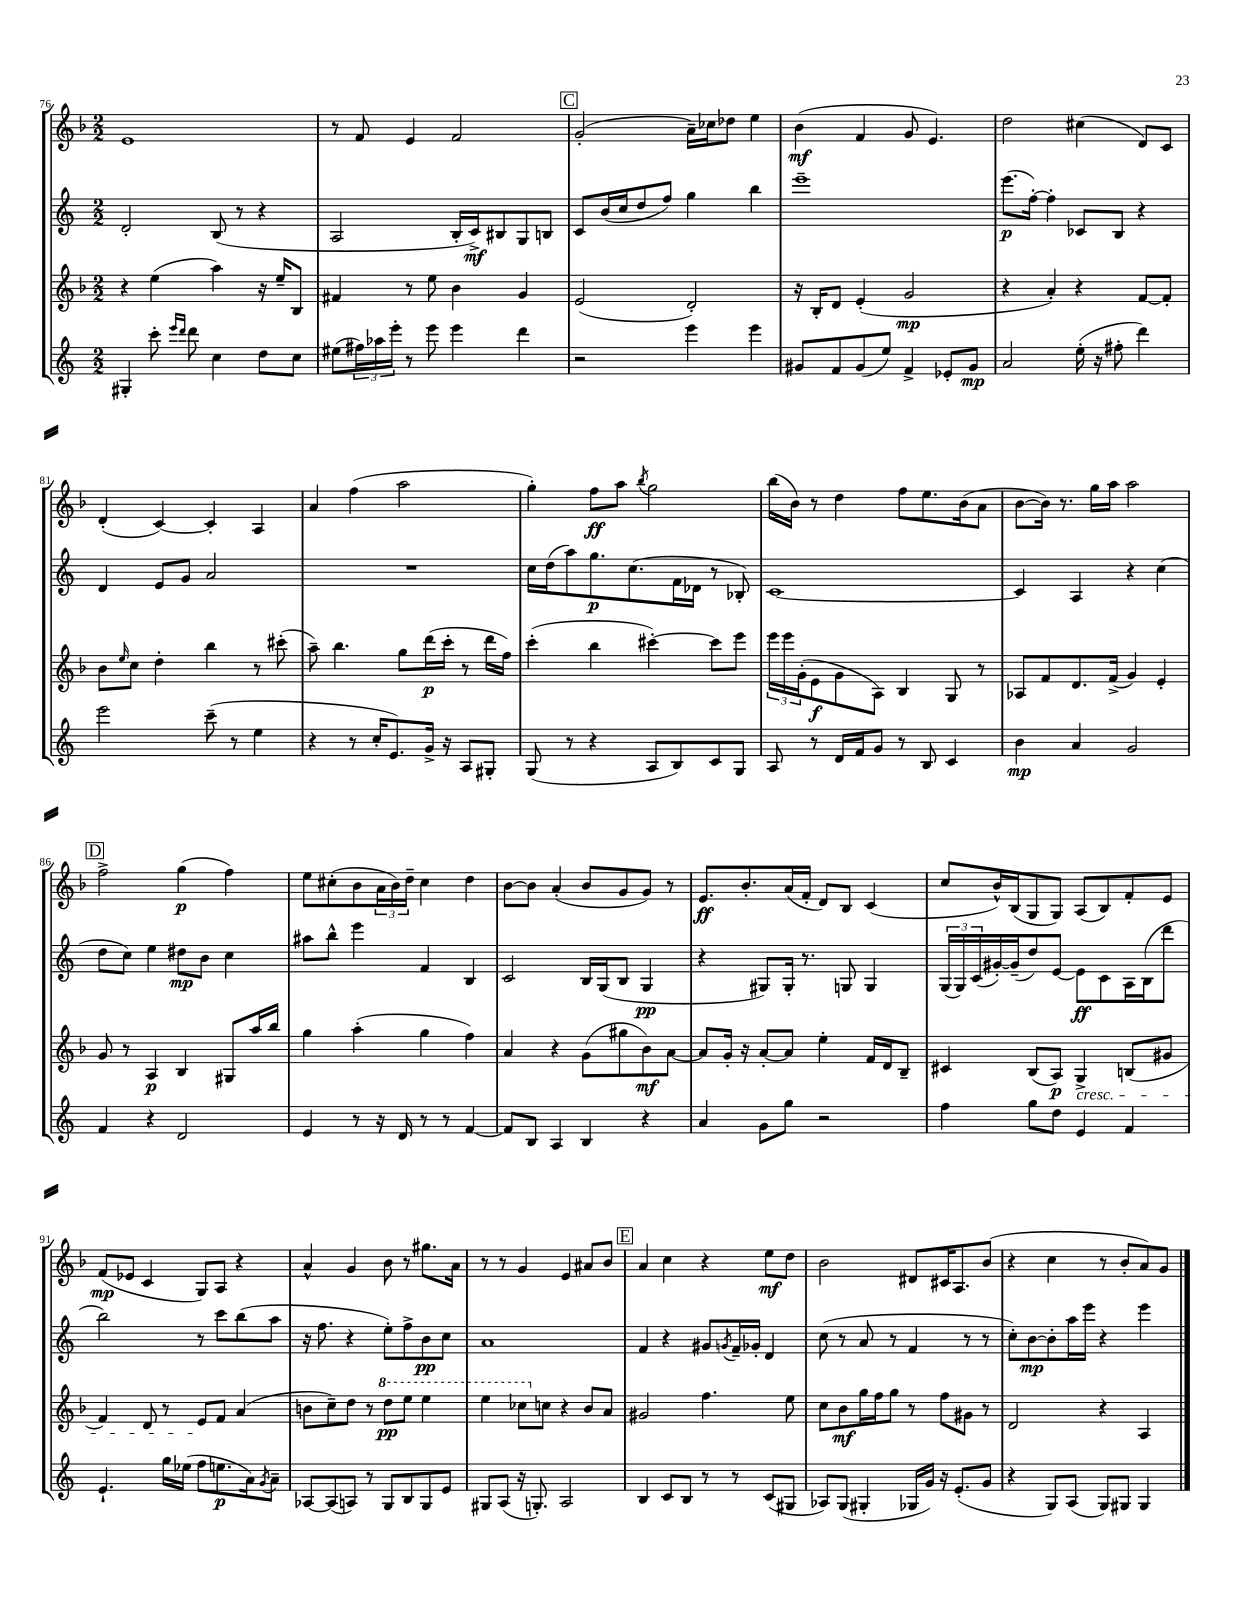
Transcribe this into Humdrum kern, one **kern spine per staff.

**kern	**dynam	**kern	**dynam	**kern	**dynam	**kern	**dynam
*part4	*part4	*part3	*part3	*part2	*part2	*part1	*part1
*staff4	*staff4	*staff3	*staff3	*staff2	*staff2	*staff1	*staff1
*clefG2	*	*clefG2	*	*clefG2	*	*clefG2	*
*k[]	*	*k[b-]	*	*k[]	*	*k[b-]	*
*M2/2	*	*M2/2	*	*M2/2	*	*M2/2	*
=76	=76	=76	=76	=76	=76	=76	=76
4G#X'/	.	4r	.	2d'/	.	1e	.
8ccc'\	.	(4ee\	.	.	.	.	.
16qqeee/LL	.	.	.	.	.	.	.
16qqddd/JJ	.	.	.	.	.	.	.
8ddd\	.	.	.	.	.	.	.
4cc\	.	4aa\)	.	(8B/	.	.	.
.	.	.	.	8r	.	.	.
8dd\L	.	16r	.	4r	.	.	.
.	.	16ee~/KL	.	.	.	.	.
8cc\J	.	8B-/J	.	.	.	.	.
=77	=77	=77	=77	=77	=77	=77	=77
(8ee#X\L	.	4f#X/	.	2A/	.	8r	.
24ff#X\L)	.	.	.	.	.	8f/	.
24aa-X\	.	.	.	.	.	.	.
24eee'\JJ	.	.	.	.	.	.	.
8r	.	8r	.	.	.	4e/	.
8eee\	.	8ee\	.	.	.	.	.
4eee\	.	4b-\	.	16B'/LL	.	2f/	.
.	.	.	.	16c^/J)	mf	.	.
.	.	.	.	8B#X/	.	.	.
4ddd\	.	4g/	.	8G/	.	.	.
.	.	.	.	8Bn/J	.	.	.
!!LO:REH:place=s1:t=C
=78	=78	=78	=78	=78	=78	=78	=78
2r	.	(2e/	.	8c/L	.	(2g'/	.
.	.	.	.	(16b/L	.	.	.
.	.	.	.	16cc/J	.	.	.
.	.	.	.	8dd/	.	.	.
.	.	.	.	8ff/J)	.	.	.
4eee\	.	2d'/)	.	4gg\	.	16a~\LL)	.
.	.	.	.	.	.	16cc-X\J	.
.	.	.	.	.	.	8dd-X\J	.
4eee\	.	.	.	4bb\	.	4ee\	.
=79	=79	=79	=79	=79	=79	=79	=79
8g#X/L	.	16r	.	1eee~	.	(4b-\	mf
.	.	16B-'/KL	.	.	.	.	.
8f/	.	8d/J	.	.	.	.	.
(8g#/	.	(4e'/	.	.	.	4f/	.
8ee/J)	.	.	.	.	.	.	.
4f^/	.	2g/	mp	.	.	8g/	.
.	.	.	.	.	.	4.e/)	.
8e-X'/L	.	.	.	.	.	.	.
8g#/J	mp	.	.	.	.	.	.
=80	=80	=80	=80	=80	=80	=80	=80
2a/	.	4r	.	(8.eee\L	p	2dd\	.
.	.	.	.	[16ff'\Jk)	.	.	.
.	.	4a'/)	.	4ff'\]	.	.	.
(16ee'\	.	4r	.	8c-X/L	.	(4cc#X\	.
16r	.	.	.	.	.	.	.
8ff#X'\	.	.	.	8B/J	.	.	.
4ddd\)	.	[8f/L	.	4r	.	8d/L)	.
.	.	8f'/J]	.	.	.	8c/J	.
!!LO:LB:g=z
=81	=81	=81	=81	=81	=81	=81	=81
2eee\	.	8b-\L	.	4d/	.	(4d'/	.
.	.	16qqee/	.	.	.	.	.
.	.	8cc\J	.	.	.	.	.
.	.	4dd'\	.	8e/L	.	[4c/)	.
.	.	.	.	8g/J	.	.	.
(8ccc~\	.	4bb-\	.	2a/	.	4c'/]	.
8r	.	.	.	.	.	.	.
4ee\	.	8r	.	.	.	4A/	.
.	.	(8ccc#X'\	.	.	.	.	.
=82	=82	=82	=82	=82	=82	=82	=82
4r	.	8aa~\)	.	1r	.	4a/	.
.	.	4.bb-\	.	.	.	.	.
8r	.	.	.	.	.	(4ff\	.
16cc'/KL	.	.	.	.	.	.	.
8.e/)	.	.	.	.	.	.	.
.	.	8gg\L	.	.	.	2aa\	.
16g^/Jk	.	(16ddd\L	p	.	.	.	.
16r	.	16ccc'\JJ	.	.	.	.	.
8A/L	.	8r	.	.	.	.	.
8G#X'/J	.	16ddd\LL	.	.	.	.	.
.	.	16ff\JJ)	.	.	.	.	.
=83	=83	=83	=83	=83	=83	=83	=83
(8G/	.	(4ccc'\	.	16cc\LL	.	4gg'\)	.
.	.	.	.	(16dd\J	.	.	.
8r	.	.	.	8aa\)	.	.	.
4r	.	4bb-\	.	8.gg\	p	8ff\L	ff
.	.	.	.	.	.	8aa\J	.
.	.	.	.	(8.cc\	.	.	.
.	.	.	.	.	.	8qbb-/	.
8A/L	.	[4ccc#X'\)	.	.	.	2gg\	.
8B/)	.	.	.	16f\L	.	.	.
.	.	.	.	16d-X\JJ	.	.	.
8c/	.	8ccc#\L]	.	8r	.	.	.
8G/J	.	8eee\J	.	8B-X'/)	.	.	.
=84	=84	=84	=84	=84	=84	=84	=84
8A/	.	24eee\LL	.	[1c	.	(16bb-\LL	.
.	.	24eee\	.	.	.	.	.
.	.	.	.	.	.	16b-\JJ)	.
.	.	(24g'\J	.	.	.	.	.
8r	.	8e\	f	.	.	8r	.
16d/LL	.	8g\	.	.	.	4dd\	.
16f/J	.	.	.	.	.	.	.
8g/J	.	8A\J)	.	.	.	.	.
8r	.	4B-/	.	.	.	8ff\L	.
8B/	.	.	.	.	.	8.ee\	.
4c/	.	8G/	.	.	.	.	.
.	.	.	.	.	.	(16b-\k	.
.	.	8r	.	.	.	8a\J	.
=85	=85	=85	=85	=85	=85	=85	=85
4b\	mp	8A-X/L	.	4c/]	.	[8b-\L	.
.	.	8f/	.	.	.	16b-\Jk])	.
.	.	.	.	.	.	8.r	.
4a/	.	8.d/	.	4A/	.	.	.
.	.	.	.	.	.	16gg\LL	.
.	.	(16f^/Jk	.	.	.	16aa\JJ	.
2g/	.	4g/)	.	4r	.	2aa\	.
.	.	4e'/	.	(4cc\	.	.	.
!!LO:LB:g=z
!!LO:REH:place=s1:t=D
=86	=86	=86	=86	=86	=86	=86	=86
4f/	.	8g/	.	8dd\L	.	2ff^\	.
.	.	8r	.	8cc\J)	.	.	.
4r	.	4A/	p	4ee\	.	.	.
2d/	.	4B-/	.	8dd#X\L	mp	(4gg\	p
.	.	.	.	8b\J	.	.	.
.	.	8G#X/L	.	4cc\	.	4ff\)	.
.	.	16aa/L	.	.	.	.	.
.	.	16bb-/JJ	.	.	.	.	.
=87	=87	=87	=87	=87	=87	=87	=87
4e/	.	4gg\	.	8aa#X\L	.	8ee\L	.
.	.	.	.	8bb^^\J	.	(8cc#X'\	.
8r	.	(4aa'\	.	4eee\	.	8b-\	.
16r	.	.	.	.	.	24a\L	.
.	.	.	.	.	.	24b-\)	.
16d/	.	.	.	.	.	.	.
.	.	.	.	.	.	24dd~\JJ	.
8r	.	4gg\	.	4f/	.	4cc#\	.
8r	.	.	.	.	.	.	.
[4f/	.	4ff\)	.	4B/	.	4dd\	.
=88	=88	=88	=88	=88	=88	=88	=88
8f/L]	.	4a/	.	2c/	.	[8b-\L	.
8B/J	.	.	.	.	.	8b-\J]	.
4A/	.	4r	.	.	.	(4a'/	.
4B/	.	(8g\L	.	16B/LL	.	8b-/L	.
.	.	.	.	(16G/J	.	.	.
.	.	8gg#X\	.	8B/J	.	8g/	.
4r	.	8b-\)	mf	4G/	pp	8g/J)	.
.	.	[8a\J	.	.	.	8r	.
=89	=89	=89	=89	=89	=89	=89	=89
4a/	.	8a/L]	.	4r	.	8.e/L	ff
.	.	16g'/Jk	.	.	.	.	.
.	.	16r	.	.	.	8.b-'/	.
8g\L	.	[8a'/L	.	8G#X/L)	.	.	.
8gg\J	.	8a/J]	.	16G#'/Jk	.	(16a/L	.
.	.	.	.	8.r	.	16f'/JJ	.
2r	.	4ee'\	.	.	.	8d/L)	.
.	.	.	.	8Gn/	.	8B-/J	.
.	.	16f/LL	.	4G/	.	(4c/	.
.	.	16d/J	.	.	.	.	.
.	.	8B-~/J	.	.	.	.	.
=90	=90	=90	=90	=90	=90	=90	=90
4ff\	.	4c#X/	.	(24G/LL	.	8cc/L	.
.	.	.	.	24G/)	.	.	.
.	.	.	.	(24c/	.	.	.
.	.	.	.	[16g#X'/)	.	16b-^^/L)	.
.	.	.	.	(16g#~/J]	.	(16B-/J	.
8gg\L	.	(8B-/L	.	8dd/)	.	8G/	.
8dd\J	.	8A/J)	p	[8e/J	.	8G/J)	.
!	!	!LO:TX:b:i:t=cresc.	!	!	!	!	!
4e/	.	4G^/	.	8e\L]	ff	(8A/L	.
.	.	.	.	8c\	.	8B-/)	.
4f/	.	(8Bn/L	.	16A\L	.	8f'/	.
.	.	.	.	(16B\J	.	.	.
.	.	8g#X/J	.	8ddd\J	.	8e/J	.
!!LO:LB:g=z
=91	=91	=91	=91	=91	=91	=91	=91
4.e`/	.	4f/)	.	2bb\)	.	(8f/L	mp
.	.	.	.	.	.	8e-X/J	.
.	.	8d/	.	.	.	4c/	.
16gg\LL	.	8r	.	.	.	.	.
(16ee-X\JJ	.	.	.	.	.	.	.
8ff\L	.	8e/L	.	8r	.	8G/L)	.
8.een\	p	8f/J	.	8ccc\L	.	8A/J	.
.	.	(4a/	.	(8bb\	.	4r	.
16a\k)	.	.	.	.	.	.	.
8qg/	.	.	.	.	.	.	.
8a~\J	.	.	.	8aa\J	.	.	.
=92	=92	=92	=92	=92	=92	=92	=92
[8A-X/L	.	8bn\L	.	16r	.	4a^^/	.
.	.	.	.	8.ff\	.	.	.
(8A-/]	.	8cc~\)	.	.	.	.	.
8An/J)	.	8dd\J	.	4r	.	4g/	.
8r	.	8r	.	.	.	.	.
*	*	*8va	*	*	*	*	*
8G/L	.	8ddd\L	pp	8ee'\L)	.	8b-\	.
8B/	.	8eee\J	.	8ff^\	.	8r	.
8G/	.	4eee\	.	8b\	pp	8.gg#X\L	.
8e/J	.	.	.	8cc\J	.	.	.
.	.	.	.	.	.	16a\Jk	.
=93	=93	=93	=93	=93	=93	=93	=93
8G#X/L	.	4eee\	.	1a	.	8r	.
(8A/J	.	.	.	.	.	8r	.
16r	.	8ccc-X\L	.	.	.	4g/	.
8.Gn'/)	.	.	.	.	.	.	.
*	*	*X8va	*	*	*	*	*
.	.	8ccn\J	.	.	.	.	.
2A/	.	4r	.	.	.	4e/	.
.	.	8b-/L	.	.	.	8a#X/L	.
.	.	8a/J	.	.	.	8b-/J	.
!!LO:REH:place=s1:t=E
=94	=94	=94	=94	=94	=94	=94	=94
4B/	.	2g#X/	.	4f/	.	4a/	.
8c/L	.	.	.	4r	.	4cc\	.
8B/J	.	.	.	.	.	.	.
8r	.	4.ff\	.	8g#X/L	.	4r	.
.	.	.	.	8qgn/	.	.	.
8r	.	.	.	16f~/L	.	.	.
.	.	.	.	16g-X'/JJ	.	.	.
(8c/L	.	.	.	4d/	.	8ee\L	mf
8G#X/J	.	8ee\	.	.	.	8dd\J	.
=95	=95	=95	=95	=95	=95	=95	=95
8A-X/L)	.	8cc\L	.	(8cc\	.	2b-\	.
(8G/J	.	8b-\	mf	8r	.	.	.
4G#X'/	.	16gg\L	.	8a/	.	.	.
.	.	16ff\J	.	.	.	.	.
.	.	8gg\J	.	8r	.	.	.
16G-X/LL	.	8r	.	4f/	.	8d#X/L	.
16g/JJ)	.	.	.	.	.	.	.
16r	.	8ff\L	.	.	.	16c#X/K	.
(8.e'/L	.	.	.	.	.	8.A/	.
.	.	8g#X\J	.	8r	.	.	.
8g/J	.	8r	.	8r	.	(8b-/J	.
=96	=96	=96	=96	=96	=96	=96	=96
4r	.	2d/	.	8cc'\L)	.	4r	.
.	.	.	.	[8b\	mp	.	.
8G/L)	.	.	.	8b'\]	.	4cc\	.
(8A/J	.	.	.	16aa\L	.	.	.
.	.	.	.	16eee\JJ	.	.	.
8G/L)	.	4r	.	4r	.	8r	.
8G#X/J	.	.	.	.	.	8b-'/L	.
4G#/	.	4A/	.	4eee\	.	8a/)	.
.	.	.	.	.	.	8g/J	.
==	==	==	==	==	==	==	==
*-	*-	*-	*-	*-	*-	*-	*-
